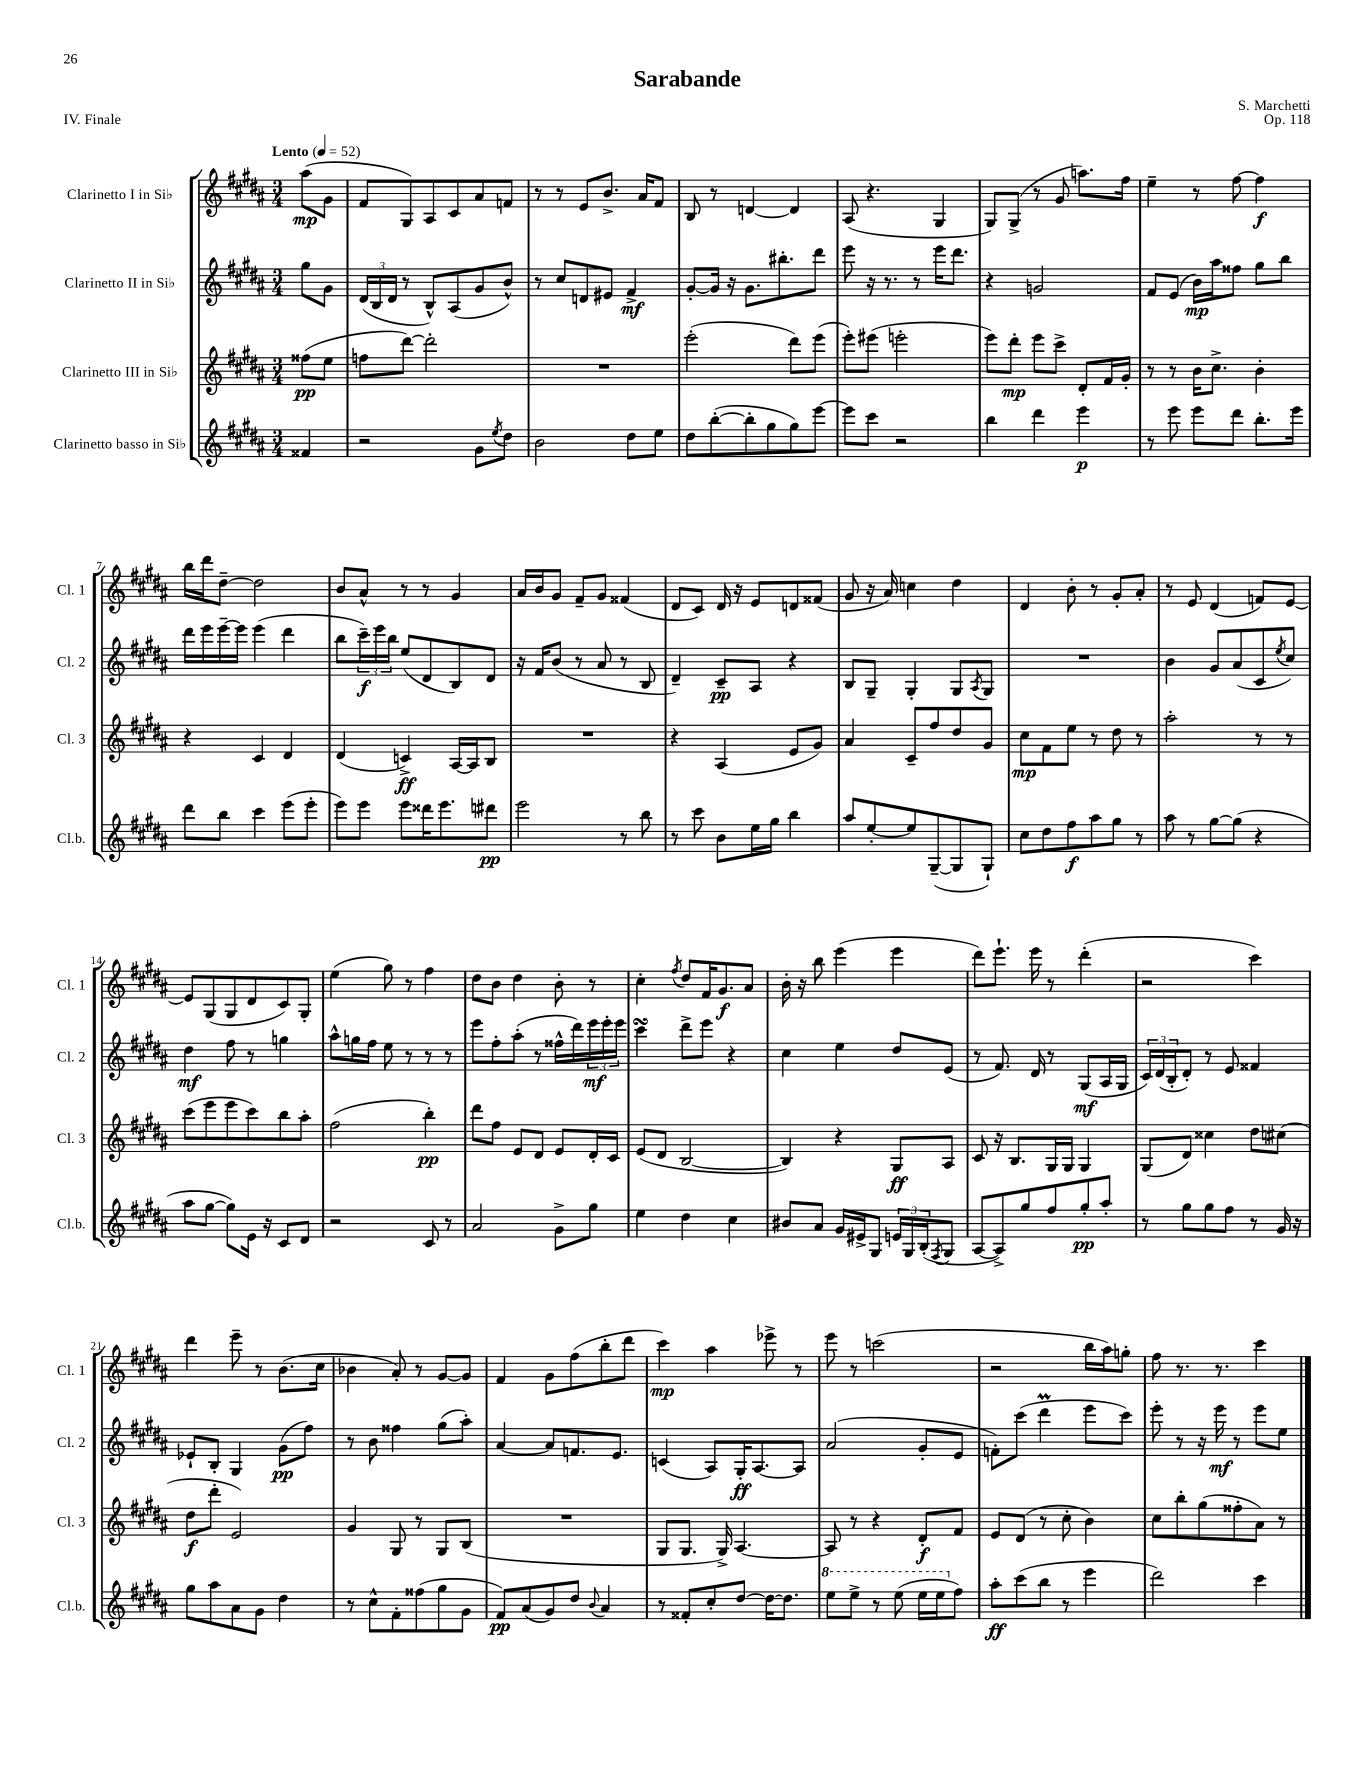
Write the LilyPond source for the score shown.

\header { title = "Sarabande" composer = "S. Marchetti" opus = "Op. 118" piece = "IV. Finale" }
<<
\new StaffGroup <<
\new Staff = "s0" \with { instrumentName = "Clarinetto I in Sib" shortInstrumentName = "Cl. 1" } {
    \clef treble \key b \major \numericTimeSignature \time 3/4 \partial 4 \tempo "Lento" 4 = 52
    ais''8\mp( gis'8 |
    fis'8 gis8) ais8 cis'8 ais'8 f'8 |
    r8 r8 e'8 b'8.-> ais'16 fis'8 |
    b8 r8 d'4~ d'4 |
    ais8( r4. gis4 |
    gis8) gis8->( r8 gis'8 a''8.) fis''16 |
    e''4-- r8 fis''8~ fis''4\f |
    b''16 dis'''16 dis''8~-- dis''2 |
    b'8 ais'8-^ r8 r8 gis'4 |
    ais'16 b'16 gis'8 fis'8-- gis'8 fisis'4( |
    dis'8 cis'8) dis'16 r16 e'8 d'8 fisis'8( |
    gis'8 r16 ais'16) c''4 dis''4 |
    dis'4 b'8-. r8 gis'8-. ais'8-. |
    r8 e'8 dis'4( f'8) e'8~ |
    e'8 gis8( gis8 dis'8 cis'8) gis8-. |
    e''4( gis''8) r8 fis''4 |
    dis''8 b'8 dis''4 b'8-. r8 |
    cis''4-. \acciaccatura { fis''8 } dis''8 fis'16 gis'8.\f ais'8 |
    b'16-. r16 b''8 e'''4( e'''4 |
    dis'''8) e'''8.-! e'''16 r8 dis'''4-.( |
    r2 cis'''4) |
    dis'''4 e'''8-- r8 b'8.( cis''16 |
    bes'4 ais'8-.) r8 gis'8~ gis'8 |
    fis'4 gis'8 fis''8( b''8-. dis'''8 |
    cis'''4\mp) ais''4 ees'''8-> r8 |
    e'''8 r8 c'''2( |
    r2 b''16 ais''16) g''8-. |
    fis''8 r8. r8. cis'''4 \bar "|." |
}
\new Staff = "s1" \with { instrumentName = "Clarinetto II in Sib" shortInstrumentName = "Cl. 2" } {
    \clef treble \key b \major \numericTimeSignature \time 3/4 \partial 4
    gis''8 gis'8 |
    \tuplet 3/2 { dis'16( b16 dis'16 } r8 b8-^) ais8( gis'8 b'8-^) |
    r8 cis''8 d'8 eis'8 fis'4->\mf |
    gis'8~-. gis'16 r16 gis'8. bis''8.-. dis'''8 |
    e'''8 r16 r8. r8 e'''16 dis'''8. |
    r4 g'2 |
    fis'8 e'8( b'16\mp) ais''16 fisis''8 gis''8 b''8 |
    dis'''16 e'''16 e'''16~-- e'''16 e'''4( dis'''4 |
    b''8 \tuplet 3/2 { cis'''16--\f) e'''16 b''16 } e''8( dis'8 b8) dis'8 |
    r16 fis'16 b'8( r8 ais'8 r8 b8 |
    dis'4--) cis'8--\pp ais8 r4 |
    b8 gis8-- gis4-. gis8 \acciaccatura { ais8 } gis8 |
    R2. |
    b'4 gis'8 ais'8( cis'8 \acciaccatura { e''8 } cis''8) |
    dis''4\mf fis''8 r8 g''4 |
    ais''8-^ g''16 fis''16 e''8 r8 r8 r8 |
    e'''8 fis''8-. ais''8-.( r8 fisis''16-^ dis'''16) \tuplet 3/2 { e'''16\mf e'''16-. e'''16 } |
    cis'''4\turn dis'''8-> e'''8 r4 |
    cis''4 e''4 dis''8 e'8( |
    r8 fis'8.) dis'16 r8 gis8\mf( ais16 gis16 |
    \tuplet 3/2 { cis'16) dis'16( b16-. } dis'8-.) r8 e'8 fisis'4 |
    ees'8-! b8-. gis4 gis'8\pp( fis''8) |
    r8 b'8 fisis''4 gis''8( ais''8-.) |
    ais'4~ ais'8 f'8. e'8. |
    c'4( ais8) gis16-.\ff ais8.~ ais8 |
    ais'2( gis'8-. e'8 |
    f'8-.) cis'''8( dis'''4\prall e'''8 cis'''8) |
    e'''8-. r8 r16 e'''16\mf r8 e'''8 e''8 \bar "|." |
}
\new Staff = "s2" \with { instrumentName = "Clarinetto III in Sib" shortInstrumentName = "Cl. 3" } {
    \clef treble \key b \major \numericTimeSignature \time 3/4 \partial 4
    fisis''8\pp( e''8 |
    f''8 dis'''8~) dis'''2-. |
    R2. |
    e'''2-.( dis'''8) e'''8( |
    e'''8-.) eis'''8( e'''2-. |
    e'''8) dis'''8-.\mp e'''8 cis'''8-> dis'8-. fis'16 gis'16-. |
    r8 r8 b'16 cis''8.-> b'4-. |
    r4 cis'4 dis'4 |
    dis'4( c'4->\ff) ais16~ ais16 b8 |
    R2. |
    r4 ais4( e'8 gis'8) |
    ais'4 cis'8-- fis''8 dis''8 gis'8 |
    cis''8\mp fis'8 e''8 r8 dis''8 r8 |
    ais''2-. r8 r8 |
    cis'''8( e'''8 e'''8 cis'''8) b''8 ais''8-. |
    fis''2( b''4-.\pp) |
    dis'''8 fis''8 e'8 dis'8 e'8 dis'16-. cis'16 |
    e'8( dis'8 b2~ |
    b4) r4 gis8\ff ais8 |
    cis'8 r16 b8. gis16 gis16 gis4 |
    gis8( dis'8) cisis''4 dis''8 cis''8( |
    dis''8\f dis'''8-. e'2) |
    gis'4 gis8 r8 gis8 b8( |
    R2. |
    gis8 gis8. gis16->) ais4.~ |
    ais8 r8 r4 dis'8-.\f fis'8 |
    e'8 dis'8( r8 cis''8-. b'4) |
    cis''8 b''8-. gis''8( fisis''8-. ais'8) r8 \bar "|." |
}
\new Staff = "s3" \with { instrumentName = "Clarinetto basso in Sib" shortInstrumentName = "Cl.b." } {
    \clef treble \key b \major \numericTimeSignature \time 3/4 \partial 4
    fisis'4 |
    r2 gis'8 \acciaccatura { e''8 } dis''8 |
    b'2 dis''8 e''8 |
    dis''8 b''8~-.( b''8-. gis''8 gis''8) e'''8~ |
    e'''8 cis'''8 r2 |
    b''4 dis'''4 e'''4\p |
    r8 e'''8 e'''8 dis'''8 b''8.-. e'''16 |
    dis'''8 b''8 cis'''4 e'''8( e'''8-. |
    e'''8) e'''8 e'''8 disis'''16 e'''8. dis'''8\pp |
    e'''2 r8 b''8 |
    r8 cis'''8 b'8 e''16 gis''16 b''4 |
    ais''8 e''8~-. e''8 gis8~--( gis8 gis8-!) |
    cis''8 dis''8 fis''8\f ais''8 gis''8 r8 |
    ais''8 r8 gis''8~ gis''8( r4 |
    ais''8 gis''8~ gis''8) e'16 r16 cis'8 dis'8 |
    r2 cis'8 r8 |
    ais'2 gis'8-> gis''8 |
    e''4 dis''4 cis''4 |
    bis'8 ais'8 gis'16 eis'16-> gis8 \tuplet 3/2 { e'16 gis16 b16-.( } \acciaccatura { fis8 } gis8 |
    ais8~ ais8->) gis''8 fis''8 gis''8-.\pp ais''8-. |
    r8 gis''8 gis''8 fis''8 r8 gis'16 r16 |
    gis''8 ais''8 ais'8 gis'8 dis''4 |
    r8 cis''8-^ fis'8-. fisis''8( gis''8 gis'8 |
    fis'8\pp) ais'8( gis'8) dis''8 \appoggiatura { b'8 } ais'4 |
    r8 fisis'8-. cis''8-. dis''8~ dis''16~ dis''8. |
    \ottava #1 e'''8 e'''8-> r8 e'''8( e'''16 e'''16 \ottava #0 fis''8) |
    ais''8-.\ff cis'''8( b''8 r8 e'''4 |
    dis'''2) cis'''4 \bar "|." |
}
>>
>>
